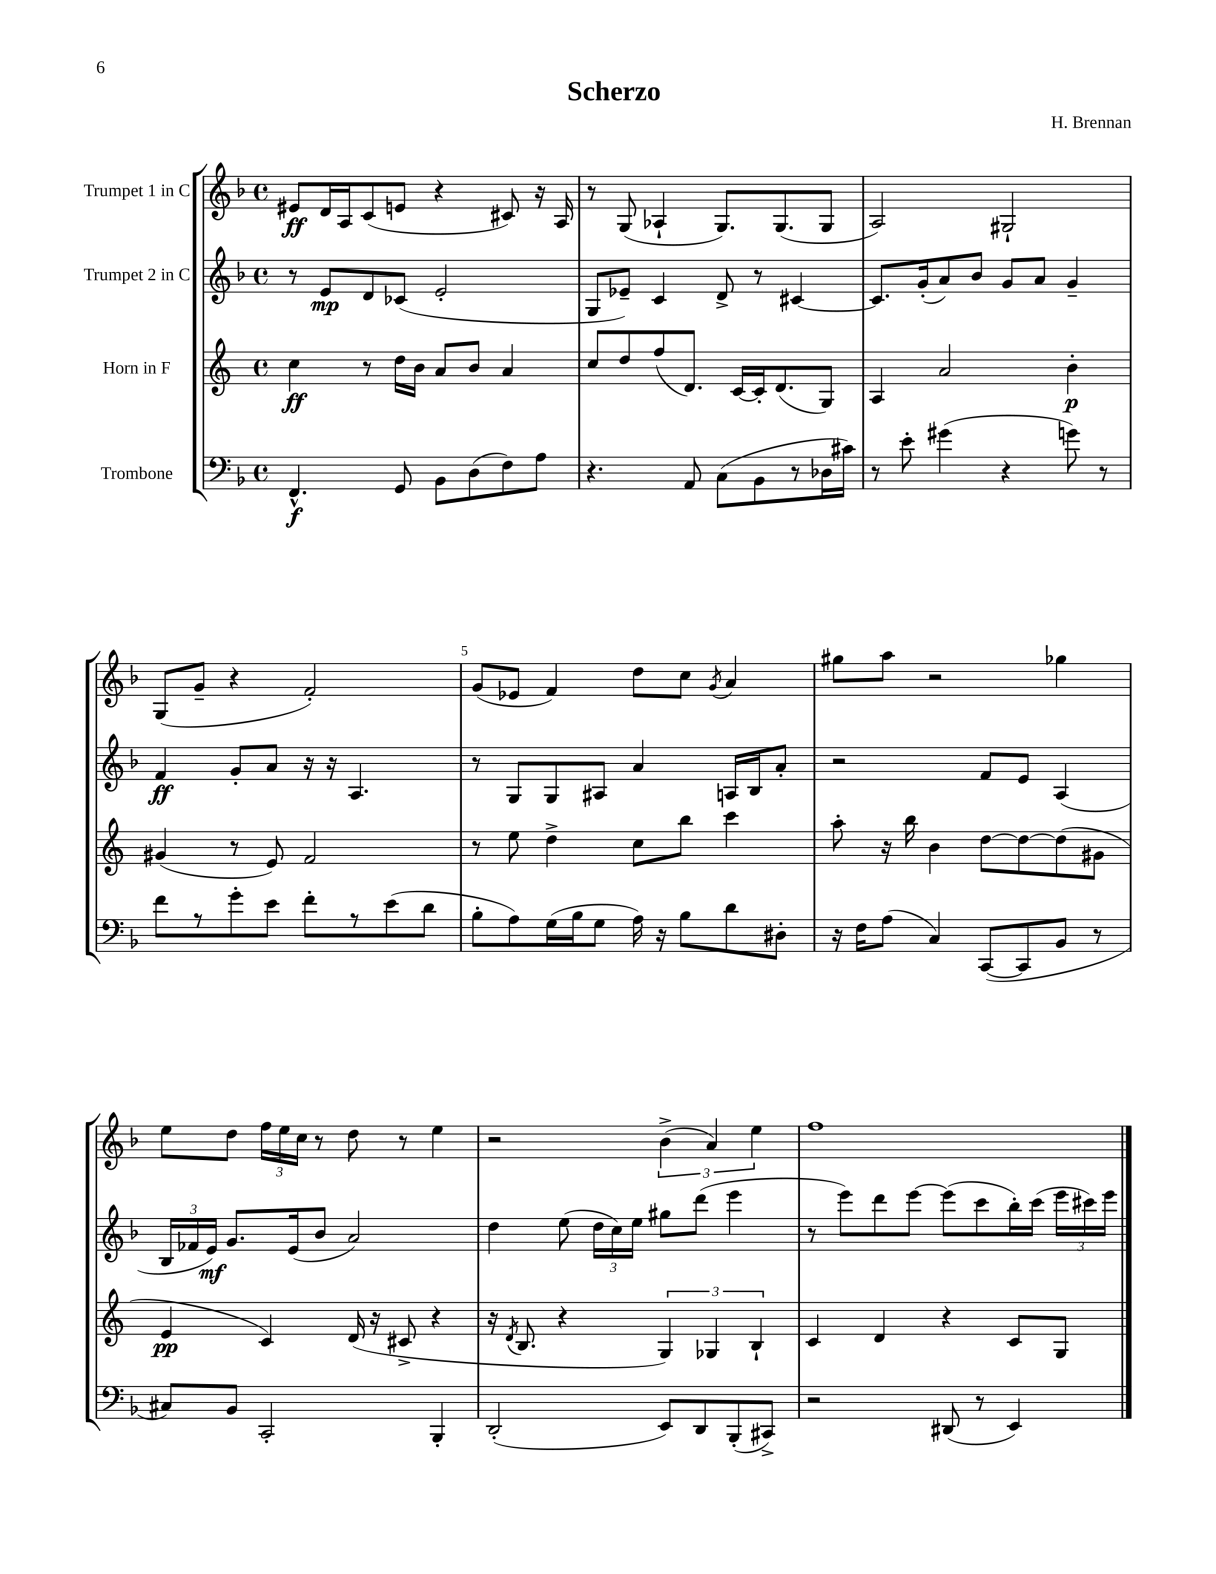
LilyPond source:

\header { title = "Scherzo" composer = "H. Brennan" }
<<
\new StaffGroup <<
\new Staff = "s0" \with { instrumentName = "Trumpet 1 in C" } {
    \clef treble \key f \major \defaultTimeSignature \time 4/4
    \autoBeamOff eis'8[\ff d'16 a16 c'8( e'8] r4 cis'8) r16 a16 |
    r8 g8( aes4-! g8.[) g8.( g8] |
    a2) gis2-! |
    g8[( g'8]-- r4 f'2-.) |
    g'8[( ees'8] f'4) d''8[ c''8] \acciaccatura { g'8 } a'4 |
    gis''8[ a''8] r2 ges''4 |
    e''8[ d''8] \tuplet 3/2 { f''16[ e''16 c''16] } r8 d''8 r8 e''4 |
    r2 \tuplet 3/2 { bes'4->( a'4) e''4 } |
    f''1 \bar "|." |
}
\new Staff = "s1" \with { instrumentName = "Trumpet 2 in C" } {
    \clef treble \key f \major \defaultTimeSignature \time 4/4
    \autoBeamOff r8 e'8[\mp d'8 ces'8]( e'2-. |
    g8[ ees'8]--) c'4 d'8-> r8 cis'4~ |
    cis'8.[ g'16-.( a'8) bes'8] g'8[ a'8] g'4-- |
    f'4\ff g'8[-. a'8] r16 r16 a4. |
    r8 g8[ g8 ais8] a'4 a16[ bes16 a'8]-. |
    r2 f'8[ e'8] a4( |
    \tuplet 3/2 { bes16[ fes'16 e'16]\mf) } g'8.[ e'16( bes'8] a'2) |
    d''4 e''8( \tuplet 3/2 { d''16[ c''16) e''16] } gis''8[ d'''8]( e'''4 |
    r8 e'''8[) d'''8 e'''8]~ e'''8[( c'''8 bes''16-.) c'''16]( \tuplet 3/2 { e'''16[ cis'''16) e'''16] } \bar "|." |
}
\new Staff = "s2" \with { instrumentName = "Horn in F" } {
    \clef treble \key c \major \defaultTimeSignature \time 4/4
    \autoBeamOff c''4\ff r8 d''16[ b'16] a'8[ b'8] a'4 |
    c''8[ d''8 f''8( d'8.]) c'16[~ c'16-. d'8.( g8]) |
    a4 a'2 b'4-.\p |
    gis'4( r8 e'8) f'2 |
    r8 e''8 d''4-> c''8[ b''8] c'''4 |
    a''8-. r16 b''16 b'4 d''8[~ d''8~ d''8( gis'8] |
    e'4\pp c'4) d'16( r16 cis'8-> r4 |
    r16 \acciaccatura { d'8 } b8. r4 \tuplet 3/2 { g4) ges4 b4-! } |
    c'4 d'4 r4 c'8[ g8] \bar "|." |
}
\new Staff = "s3" \with { instrumentName = "Trombone" } {
    \clef bass \key f \major \defaultTimeSignature \time 4/4
    \autoBeamOff f,4.-^\f g,8 bes,8[ d8( f8) a8] |
    r4. a,8 c8[( bes,8 r8 des16 cis'16]) |
    r8 e'8-. gis'4( r4 g'8) r8 |
    f'8[ r8 g'8-. e'8] f'8[-. r8 e'8( d'8] |
    bes8[-. a8) g16( bes16 g8] a16) r16 bes8[ d'8 dis8]-. |
    r16 f16[ a8]( c4) c,8[~( c,8 bes,8] r8 |
    cis8[) bes,8] c,2-. bes,,4-. |
    d,2-.( e,8[) d,8 bes,,8-.( cis,8]->) |
    r2 dis,8( r8 e,4) \bar "|." |
}
>>
>>
\layout { \context { \Score \override BarNumber.break-visibility = ##(#f #t #t) barNumberVisibility = #(every-nth-bar-number-visible 5) } }
